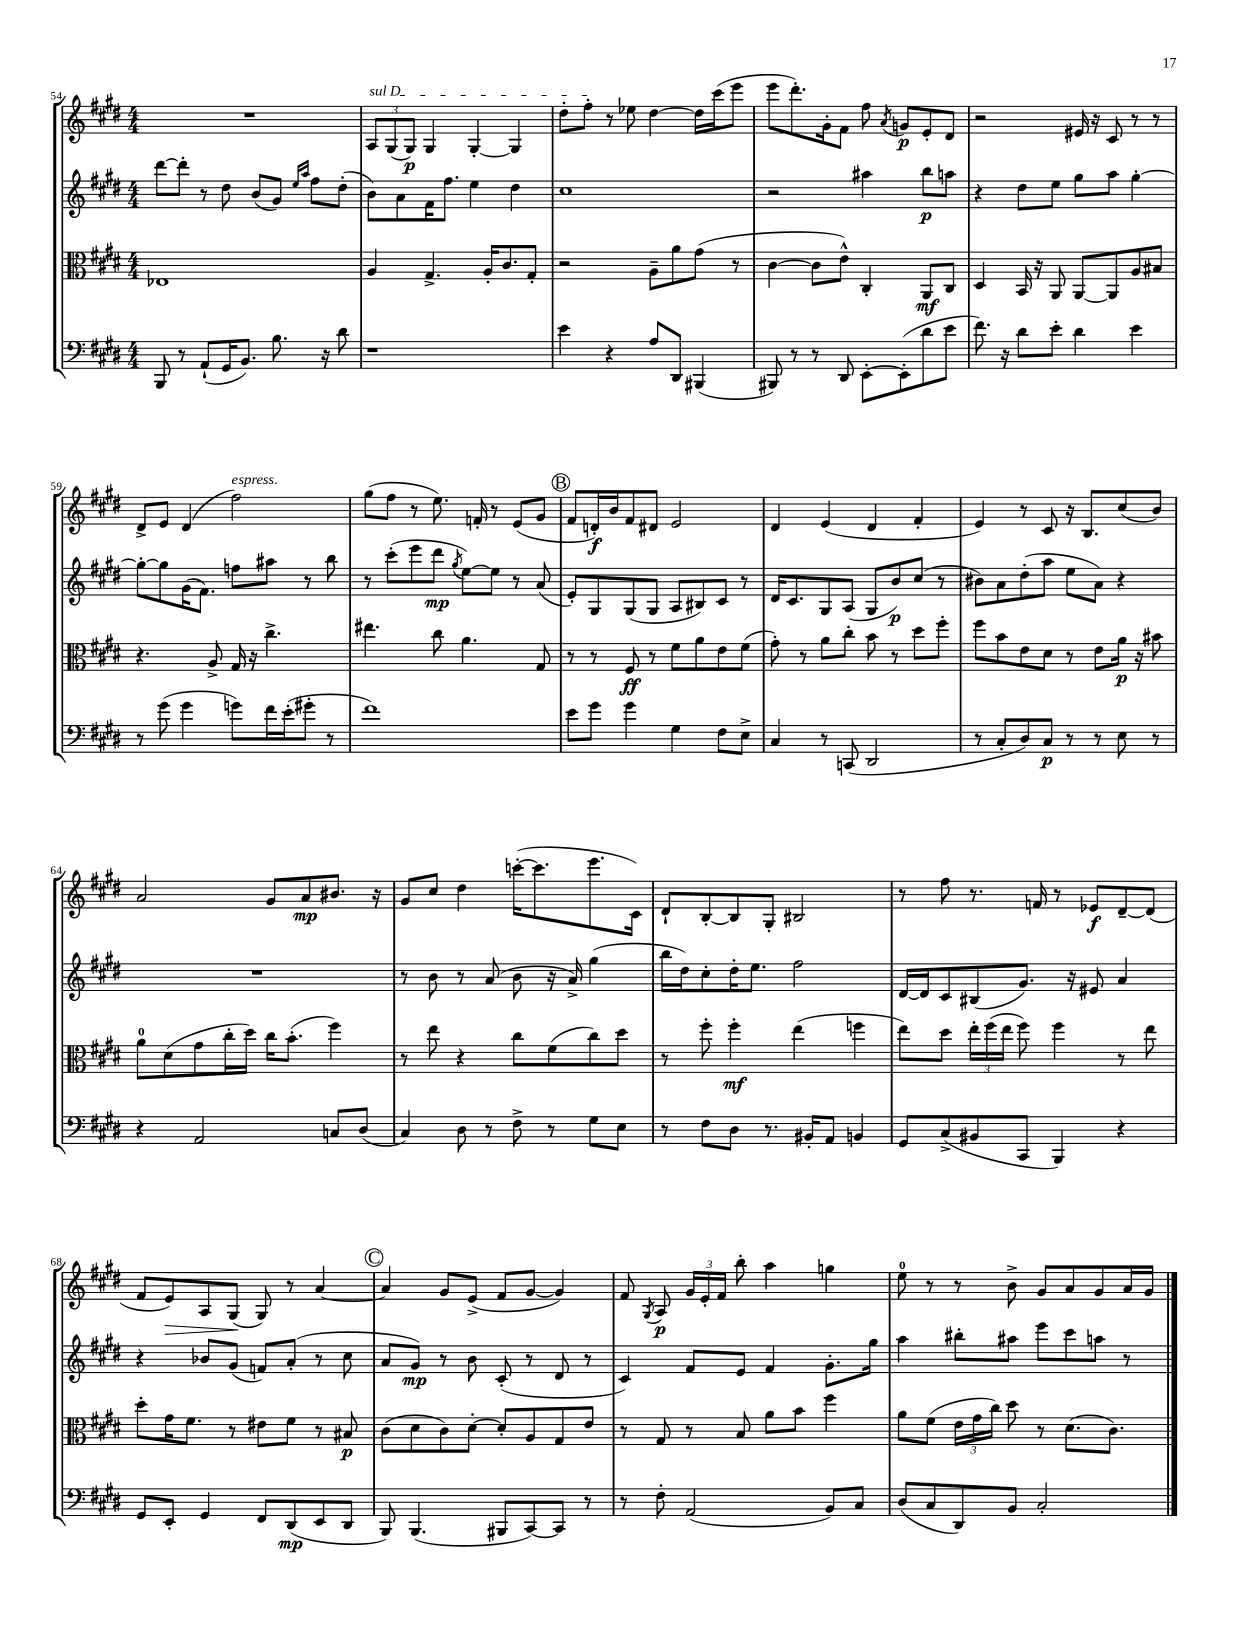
<<
\new StaffGroup <<
\new Staff = "s0" {
    \clef treble \key e \major \numericTimeSignature \time 4/4
    \autoBeamOff R1 |
    \tuplet 3/2 { \once \override TextSpanner.bound-details.left.text = \markup { \italic "sul D" } a8[\startTextSpan gis8( gis8]\p) } gis4 gis4~-. gis4 |
    dis''8[-. fis''8]-.\stopTextSpan r8 ees''8 dis''4~ dis''16[ cis'''16( e'''8] |
    e'''8[ dis'''8.-.) gis'16-. fis'8] fis''8 \acciaccatura { a'8 } g'8[\p e'8-. dis'8] |
    r2 eis'16 r16 cis'8 r8 r8 |
    dis'8[-> e'8] dis'4( fis''2^\markup { \italic "espress." }) |
    gis''8[( fis''8] r8 e''8.) f'16-. r8 e'8[( gis'8] |
    \mark \markup { \circle "B" } fis'8[ d'16-.\f) b'16 fis'8 dis'8] e'2 |
    dis'4 e'4( dis'4 fis'4-. |
    e'4) r8 cis'8 r16 b8.[ cis''8( b'8]) |
    a'2 gis'8[ a'8\mp bis'8.] r16 |
    gis'8[ cis''8] dis''4 c'''16[~-.( c'''8. e'''8. cis'16]) |
    dis'8[-! b8~-. b8 gis8]-. bis2 |
    r8 fis''8 r8. f'16 r8 ees'8[\f dis'8~-- dis'8]( |
    fis'8[ e'8\>) a8 gis8]\!( gis8) r8 a'4~ |
    \mark \markup { \circle "C" } a'4 gis'8[ e'8]->( fis'8[ gis'8]~ gis'4) |
    fis'8 \acciaccatura { gis8 } a8\p \tuplet 3/2 { gis'16[ e'16-. fis'16] } b''8-. a''4 g''4 |
    e''8-0 r8 r8 b'8-> gis'8[ a'8 gis'8 a'16 gis'16] \bar "|." |
}
\new Staff = "s1" {
    \clef treble \key e \major \numericTimeSignature \time 4/4
    \autoBeamOff dis'''8[~ dis'''8]-. r8 dis''8 b'8[( gis'8]) \grace { e''16[ a''16] } fis''8[ dis''8]-.( |
    b'8[) a'8 fis'16 fis''8.] e''4 dis''4 |
    cis''1 |
    r2 ais''4 b''8[\p a''8] |
    r4 dis''8[ e''8] gis''8[ a''8] gis''4~-. |
    gis''8[~-. gis''8 gis'16( fis'8.]) f''8[ ais''8] r8 b''8 |
    r8 cis'''8[-.( e'''8 dis'''8]\mp \acciaccatura { gis''8 } e''8[~) e''8] r8 a'8( |
    \mark \markup { \circle "B" } e'8[-.) gis8 gis8( gis8] a8[ bis8) cis'8] r8 |
    dis'16[ cis'8. gis8 a8]( gis8[ b'8\p) cis''8]( r8 |
    bis'8[) a'8 dis''8-.( a''8] e''8[ a'8]) r4 |
    R1 |
    r8 b'8 r8 a'8( b'8 r16 a'16->) gis''4( |
    b''16[ dis''16) cis''8-. dis''16-. e''8.] fis''2 |
    dis'16[~ dis'16 cis'8 bis8( gis'8.]) r16 eis'8 a'4 |
    r4 bes'8[ gis'8]( f'8[) a'8]-.( r8 cis''8 |
    \mark \markup { \circle "C" } a'8[ gis'8]\mp) r8 b'8 cis'8-.( r8 dis'8 r8 |
    cis'4) fis'8[ e'8] fis'4 gis'8.[-. gis''16] |
    a''4 bis''8[-. ais''8] e'''8[ cis'''8 a''8] r8 \bar "|." |
}
\new Staff = "s2" {
    \clef alto \key e \major \numericTimeSignature \time 4/4
    \autoBeamOff ees1 |
    a4 gis4.-> a16[-. cis'8. gis8]-. |
    r2 a8[-- a'8 gis'8]( r8 |
    cis'4~ cis'8[ e'8]-^) cis4-. a,8[\mf cis8] |
    dis4 b,16 r16 a,8 a,8[~ a,8 a8 bis8] |
    r4. a8-> gis16 r16 cis''4.-> |
    eis''4. cis''8 a'4. gis8 |
    \mark \markup { \circle "B" } r8 r8 fis8\ff r8 fis'8[ a'8 e'8 fis'8]( |
    gis'8-.) r8 a'8[ cis''8]-. b'8 r8 dis''8[ fis''8]-. |
    fis''8[ b'8 e'8 dis'8] r8 e'8[ a'16]\p r16 bis'8 |
    a'8[-0 dis'8( gis'8 cis''16-. dis''16]) cis''16[ b'8.]-.( fis''4) |
    r8 e''8 r4 cis''8[ fis'8( cis''8) dis''8] |
    r8 fis''8-. fis''4-.\mf e''4( f''4 |
    e''8[) dis''8] \tuplet 3/2 { e''16[-. fis''16( e''16] } fis''8) fis''4 r8 e''8 |
    dis''8[-. gis'16 fis'8.] r8 eis'8[ fis'8] r8 bis8\p |
    \mark \markup { \circle "C" } cis'8[( dis'8 cis'8) dis'8]~-. dis'8[-. a8 gis8 e'8] |
    r8 gis8 r8 b8 a'8[ b'8] fis''4 |
    a'8[ fis'8]( \tuplet 3/2 { e'16[ gis'16 cis''16]) } dis''8 r8 dis'8.[( cis'8.]) \bar "|." |
}
\new Staff = "s3" {
    \clef bass \key e \major \numericTimeSignature \time 4/4
    \autoBeamOff b,,8 r8 a,8[-!( gis,16 b,8.]) b8. r16 dis'8 |
    r1 |
    e'4 r4 a8[ dis,8] bis,,4( |
    bis,,8) r8 r8 dis,8 e,8[~-. e,8-.( dis'8 e'8] |
    fis'8.) r16 dis'8[ e'8]-. dis'4 e'4 |
    r8 gis'8( gis'4 g'8[) fis'16 e'16-.( gis'8]-. r8 |
    fis'1) |
    \mark \markup { \circle "B" } e'8[ gis'8] gis'4 gis4 fis8[ e8]-> |
    cis4 r8 c,8( dis,2 |
    r8 cis8[-. dis8) cis8]\p r8 r8 e8 r8 |
    r4 a,2 c8[ dis8]( |
    cis4) dis8 r8 fis8-> r8 gis8[ e8] |
    r8 fis8[ dis8] r8. bis,16[-. a,8] b,4 |
    gis,8[ cis8->( bis,8 cis,8] b,,4) r4 |
    gis,8[ e,8]-. gis,4 fis,8[ dis,8\mp( e,8 dis,8] |
    \mark \markup { \circle "C" } b,,8) b,,4.( bis,,8[ cis,8~) cis,8] r8 |
    r8 fis8-. a,2( b,8[) cis8] |
    dis8[( cis8 dis,8) b,8] cis2-. \bar "|." |
}
>>
>>
\layout { \context { \Score currentBarNumber = #54 } }
